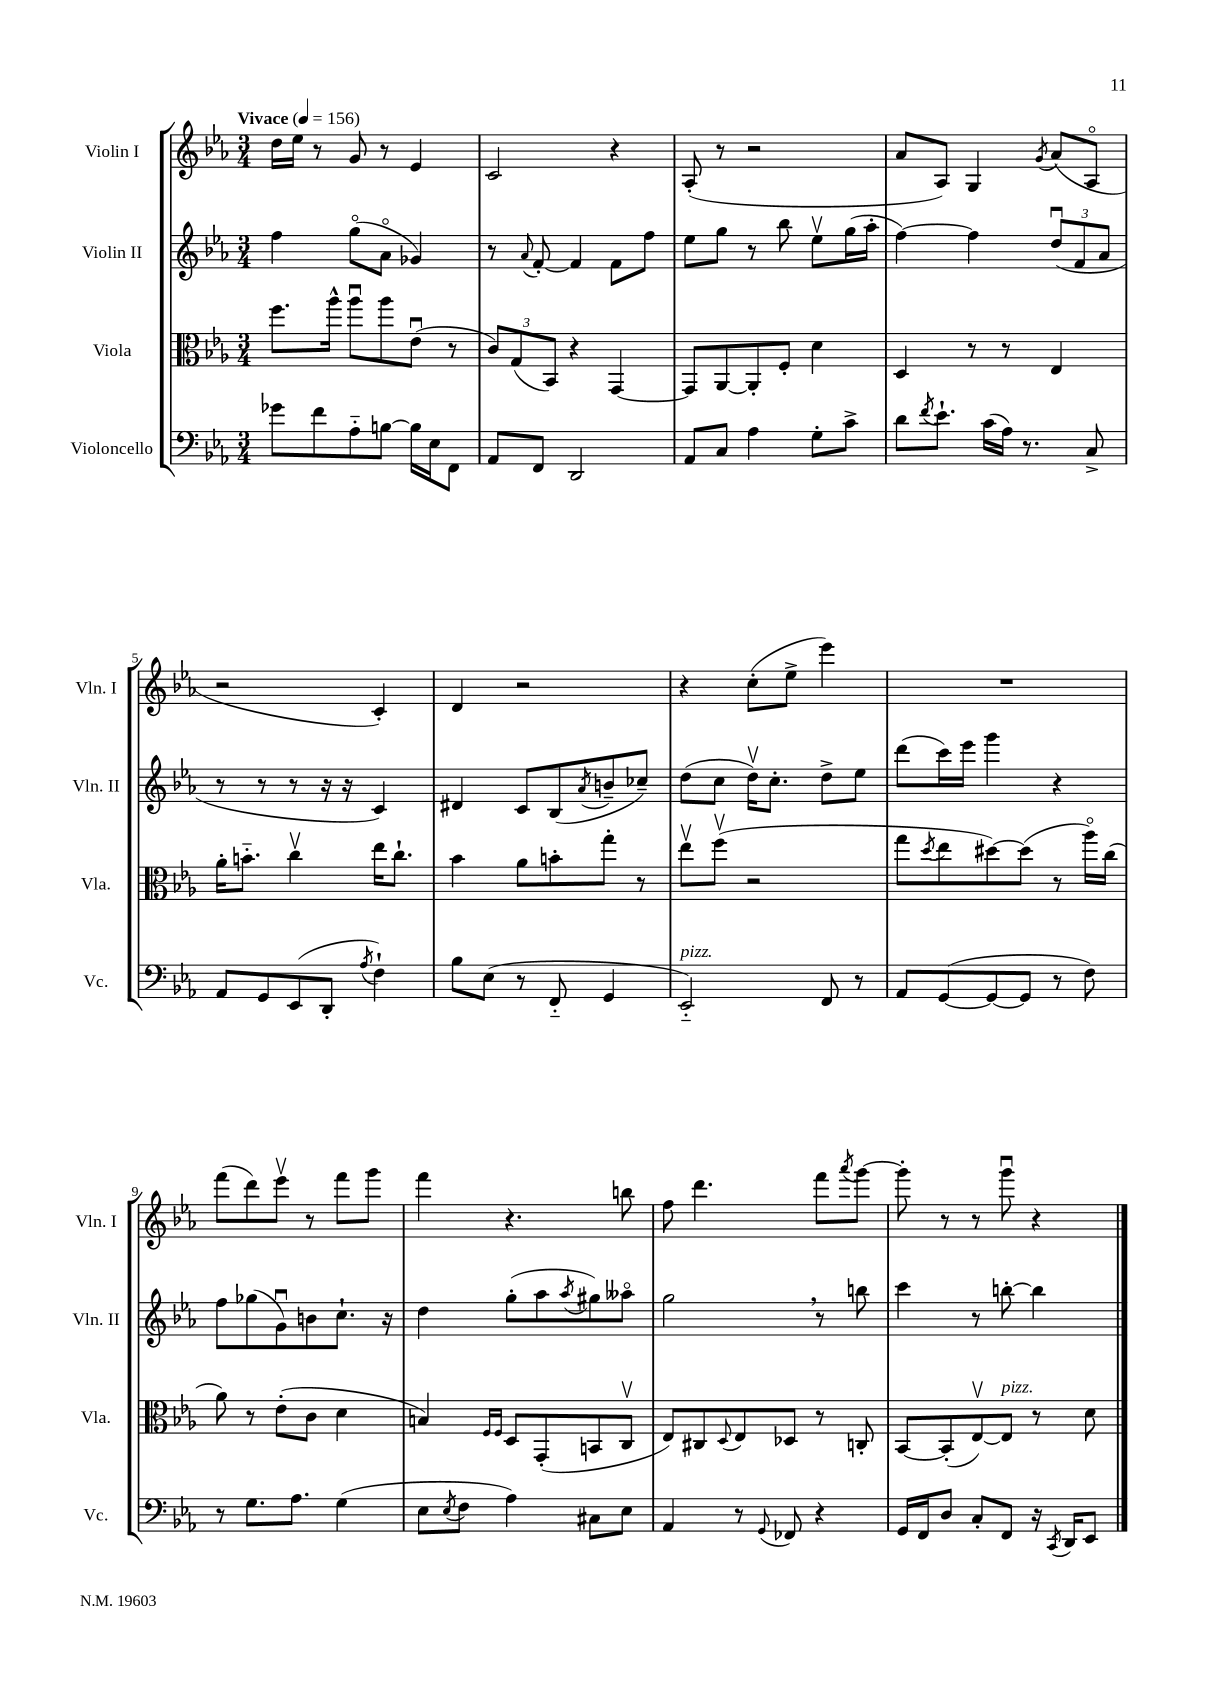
<<
\new StaffGroup <<
\new Staff = "s0" \with { instrumentName = "Violin I" shortInstrumentName = "Vln. I" } {
    \clef treble \key ees \major \numericTimeSignature \time 3/4 \tempo "Vivace" 4 = 156
    d''16 ees''16 r8 g'8 r8 ees'4 |
    c'2 r4 |
    aes8-.( r8 r2 |
    aes'8 aes8) g4 \acciaccatura { g'8 } aes'8( aes8\flageolet |
    r2 c'4-.) |
    d'4 r2 |
    r4 c''8-.( ees''8-> ees'''4) |
    R2. |
    f'''8( d'''8) ees'''8\upbow r8 f'''8 g'''8 |
    f'''4 r4. b''8 |
    f''8 d'''4. f'''8 \acciaccatura { aes'''8 } g'''8~ |
    g'''8-. r8 r8 g'''8\downbow r4 \bar "|." |
}
\new Staff = "s1" \with { instrumentName = "Violin II" shortInstrumentName = "Vln. II" } {
    \clef treble \key ees \major \numericTimeSignature \time 3/4
    f''4 g''8\flageolet( aes'8\flageolet ges'4) |
    r8 \appoggiatura { aes'8 } f'8~-. f'4 f'8 f''8 |
    ees''8 g''8 r8 bes''8 ees''8\upbow g''16( aes''16-. |
    f''4~) f''4 \tuplet 3/2 { d''8\downbow( f'8 aes'8 } |
    r8 r8 r8 r16 r16 c'4) |
    dis'4 c'8 bes8( \acciaccatura { aes'8 } b'8-- ces''8--) |
    d''8( c''8 d''16\upbow) c''8.-. d''8-> ees''8 |
    d'''8( c'''16) ees'''16 g'''4 r4 |
    f''8 ges''8( g'8\downbow) b'8 c''8.-! r16 |
    d''4 g''8-.( aes''8 \acciaccatura { aes''8 } gis''8) aeses''8\flageolet |
    g''2 \breathe r8 b''8 |
    c'''4 r8 b''8~-. b''4 \bar "|." |
}
\new Staff = "s2" \with { instrumentName = "Viola" shortInstrumentName = "Vla." } {
    \clef alto \key ees \major \numericTimeSignature \time 3/4
    f''8. aes''16-^ aes''8\downbow aes''8 ees'8\downbow( r8 |
    \tuplet 3/2 { c'8) g8( bes,8) } r4 g,4~ |
    g,8 aes,8~ aes,8-. f8-. d'4 |
    d4 r8 r8 ees4 |
    aes'16-. b'8.-_ c''4\upbow ees''16 c''8.-! |
    bes'4 aes'8 b'8-. g''8-. r8 |
    ees''8\upbow f''8\upbow( r2 |
    g''8 \acciaccatura { d''8 } ees''8 dis''8~) dis''8( r8 aes''16\flageolet) c''16( |
    aes'8) r8 ees'8-.( c'8 d'4 |
    b4) \grace { f16 f16 } d8 g,8-.( b,8 c8\upbow |
    ees8) cis8 \appoggiatura { d8 } ees8 des8 r8 c8-. |
    bes,8~ bes,8-.( ees8~\upbow) ees8^\markup { \italic "pizz." } r8 d'8 \bar "|." |
}
\new Staff = "s3" \with { instrumentName = "Violoncello" shortInstrumentName = "Vc." } {
    \clef bass \key ees \major \numericTimeSignature \time 3/4
    ges'8 f'8 aes8-_ b8~ b16 ees16 f,8 |
    aes,8 f,8 d,2 |
    aes,8 c8 aes4 g8-. c'8-> |
    d'8 \acciaccatura { f'8 } ees'8.-! c'16( aes16) r8. c8-> |
    aes,8 g,8 ees,8( d,8-. \acciaccatura { aes8 } f4-!) |
    bes8 ees8( r8 f,8-_ g,4 |
    ees,2-_^\markup { \italic "pizz." }) f,8 r8 |
    aes,8 g,8~( g,8~ g,8 r8 f8) |
    r8 g8. aes8. g4( |
    ees8 \acciaccatura { ees8 } f8 aes4) cis8 ees8 |
    aes,4 r8 \appoggiatura { g,8 } fes,8 r4 |
    g,16 f,16 d8 c8-. f,8 r16 \acciaccatura { c,8 } d,16 ees,8 \bar "|." |
}
>>
>>
